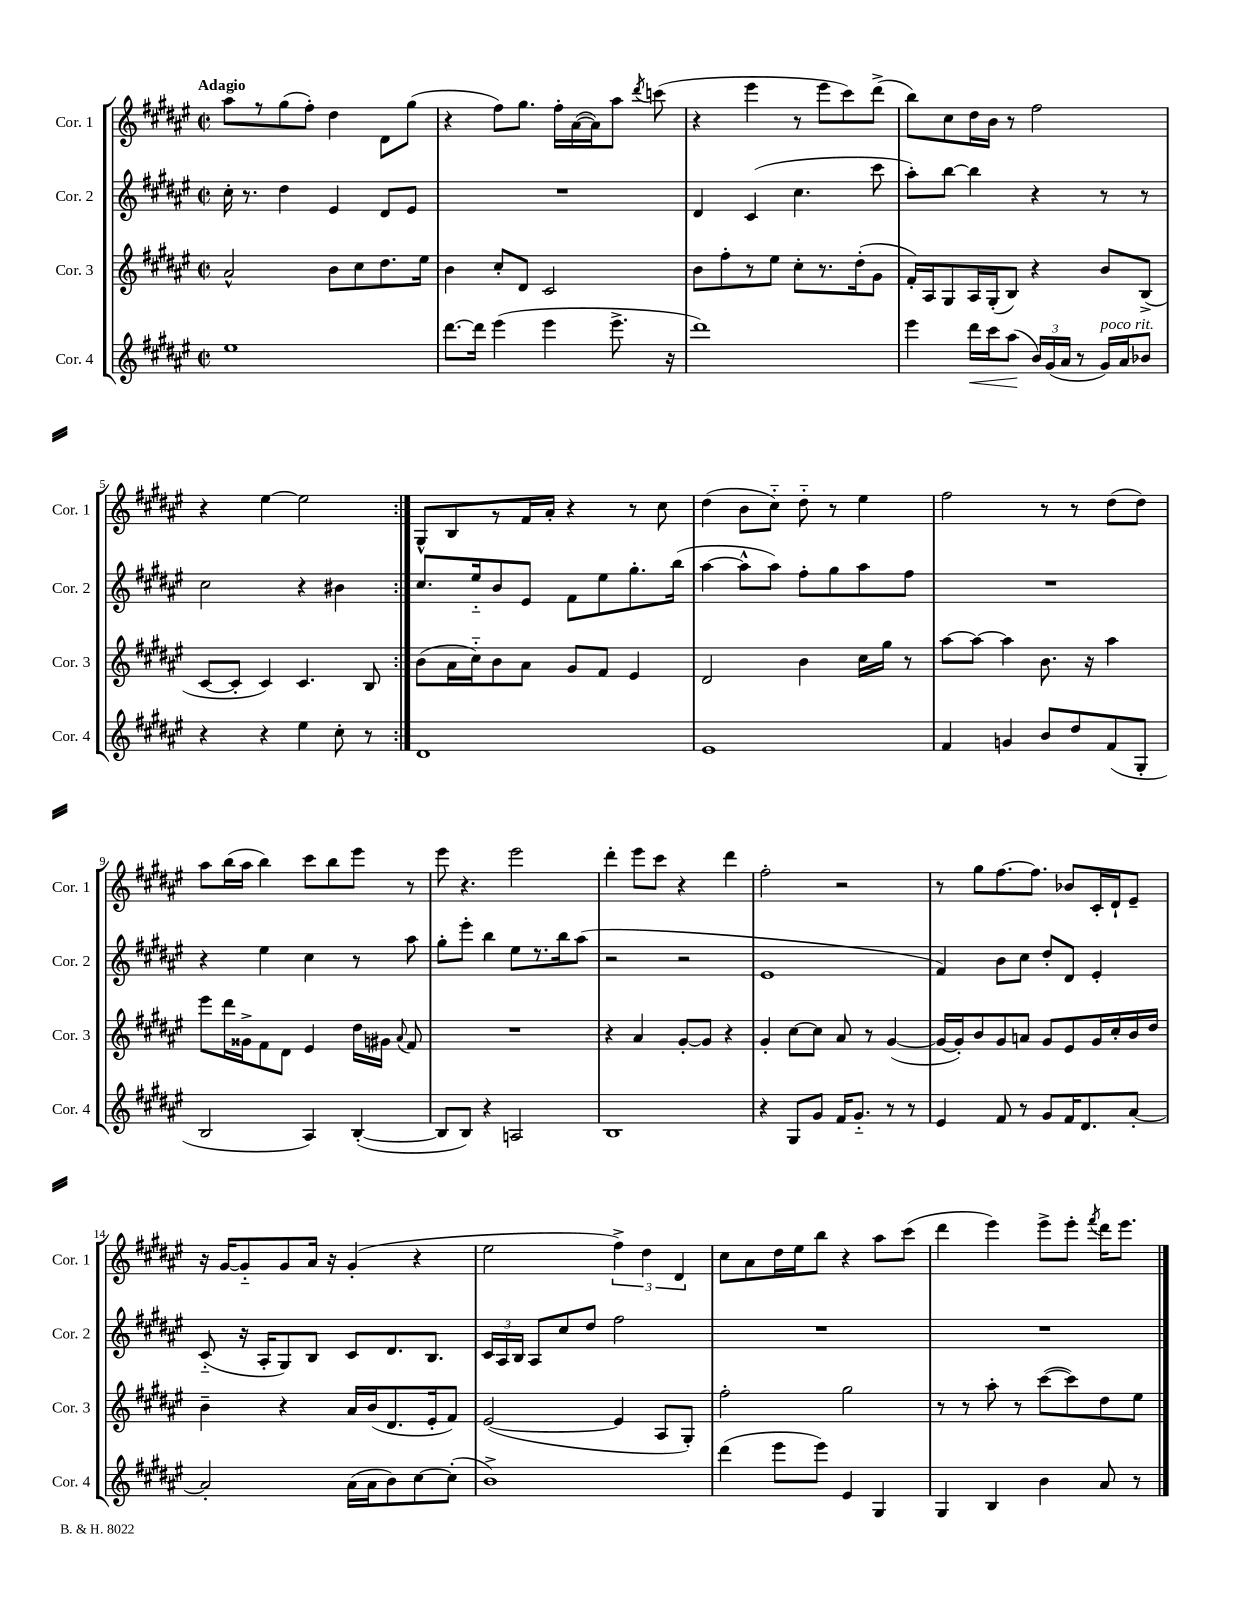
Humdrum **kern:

**kern	**kern	**kern	**kern
*staff4	*staff3	*staff2	*staff1
*clefG2	*clefG2	*clefG2	*clefG2
*k[f#c#g#d#a#e#]	*k[f#c#g#d#a#e#]	*k[f#c#g#d#a#e#]	*k[f#c#g#d#a#e#]
*M2/2	*M2/2	*M2/2	*M2/2
*met(c|)	*met(c|)	*met(c|)	*met(c|)
1ee#	2a#^^	16cc#'	8aa#
.	.	8.r	.
.	.	.	8r
.	.	4dd#	(8gg#
.	.	.	8ff#')
.	8b	4e#	4dd#
.	8cc#	.	.
.	8.dd#	8d#	8d#
.	.	8e#	(8gg#
.	16ee#	.	.
=	=	=	=
[8.ddd#	4b	1r	4r
16ddd#]	.	.	.
(4eee#	8cc#'	.	8ff#)
.	8d#	.	8.gg#
4eee#	2c#	.	.
.	.	.	16ff#'
.	.	.	([16a#
.	.	.	16a#])
8.eee#^	.	.	8aa#
.	.	.	8qddd#
.	.	.	(8ccc
16r	.	.	.
=	=	=	=
1ddd#)	8b	4d#	4r
.	8ff#'	.	.
.	8r	(4c#	4eee#
.	8ee#	.	.
.	8cc#'	4.cc#	8r
.	8.r	.	8eee#
.	.	.	8ccc#)
.	(16dd#'	.	.
.	8g#	8ccc#	(8ddd#^
=	=	=	=
4eee#	16f#')	8aa#')	8bb)
.	16A#	.	.
.	8G#	[8bb	8cc#
16ddd#	16A#	4bb]	16dd#
16ccc#	(16G#'	.	16b
(8aa#	8B)	.	8r
24b)	4r	4r	2ff#
(24g#	.	.	.
24a#	.	.	.
8r	.	.	.
16g#)	8b	8r	.
16a#	.	.	.
8b-	(8B^	8r	.
=	=	=	=
4r	[8c#	2cc#	4r
.	8c#']	.	.
4r	4c#)	.	[4ee#
4ee#	4.c#	4r	2ee#]
8cc#'	.	4b#	.
8r	8B	.	.
=:|!	=:|!	=:|!	=:|!
1d#	(8b	8.cc#	8G#^^
.	16a#	.	8B
.	16cc#'~)	16ee#'~	.
.	8b	8b	8r
.	8a#	8e#	16f#
.	.	.	16a#'
.	8g#	8f#	4r
.	8f#	8ee#	.
.	4e#	8.gg#'	8r
.	.	.	8cc#
.	.	(16bb	.
=	=	=	=
1e#	2d#	[4aa#	(4dd#
.	.	8aa#^^]	8b
.	.	8aa#)	8cc#'~)
.	4b	8ff#'	8dd#'~
.	.	8gg#	8r
.	16cc#	8aa#	4ee#
.	16gg#	.	.
.	8r	8ff#	.
=	=	=	=
4f#	[8aa#	1r	2ff#
.	8aa#_	.	.
4g	4aa#]	.	.
8b	8.b	.	8r
8dd#	.	.	8r
.	16r	.	.
(8f#	4aa#	.	(8dd#
8G#'	.	.	8dd#)
=	=	=	=
2B	8eee#	4r	8aa#
.	16ddd#	.	(16bb
.	16g##^	.	16aa#
.	8f#	4ee#	4bb)
.	8d#	.	.
4A#)	4e#	4cc#	8ccc#
.	.	.	8bb
([4B'	16dd#	8r	8eee#
.	16g#	.	.
.	8qqa#	.	.
.	8f#	8aa#	8r
=	=	=	=
8B]	1r	8gg#'	8eee#
8B)	.	8eee#'	4.r
4r	.	4bb	.
2A	.	8ee#	2eee#
.	.	8.r	.
.	.	16bb	.
.	.	(8aa#	.
=	=	=	=
1B	4r	2r	4ddd#'
.	4a#	.	8eee#
.	.	.	8ccc#
.	[8g#'	2r	4r
.	8g#]	.	.
.	4r	.	4ddd#
=	=	=	=
4r	4g#'	1e#	2ff#'
8G#	[8cc#	.	.
8g#	8cc#]	.	.
16f#	8a#	.	2r
8.g#'~	.	.	.
.	8r	.	.
8r	([4g#	.	.
8r	.	.	.
=	=	=	=
4e#	16g#_	4f#)	8r
.	16g#'])	.	.
.	8b	.	8gg#
8f#	8g#	8b	[8.ff#
8r	8a	8cc#	.
.	.	.	8.ff#]
8g#	8g#	8dd#'	.
16f#	8e#	8d#	8b-
8.d#	.	.	.
.	16g#	4e#'	16c#'
.	16cc#'	.	16d#`
[8a#'	16b	.	8e#~
.	16dd#	.	.
=	=	=	=
2a#']	4b~	(8c#'~	16r
.	.	.	[16g#
.	.	16r	8g#'~]
.	.	16A#'	.
.	4r	8G#)	8g#
.	.	8B	16a#
.	.	.	16r
(16a#	16a#	8c#	(4g#'
16a#	(16b	.	.
8b)	8.d#	8.d#	.
[8cc#	.	.	4r
.	16e#'	8.B	.
(8cc#']	8f#)	.	.
=	=	=	=
1b^)	([2e#	24c#	2ee#
.	.	24A#	.
.	.	24B	.
.	.	8A#	.
.	.	8cc#	.
.	.	8dd#	.
.	4e#]	2ff#	6ff#^)
.	.	.	6dd#
.	8A#	.	.
.	.	.	6d#
.	8G#')	.	.
=	=	=	=
(4ddd#	2ff#'	1r	8cc#
.	.	.	8a#
8eee#	.	.	16dd#
.	.	.	16ee#
8eee#)	.	.	8bb
4e#	2gg#	.	4r
4G#	.	.	8aa#
.	.	.	(8ccc#
=	=	=	=
4G#	8r	1r	4ddd#
.	8r	.	.
4B	8aa#'	.	4eee#)
.	8r	.	.
4b	([8ccc#	.	8eee#^
.	8ccc#])	.	8eee#'
.	.	.	8qfff#
8a#	8dd#	.	16ddd#
.	.	.	8.eee#
8r	8ee#	.	.
==	==	==	==
*-	*-	*-	*-
